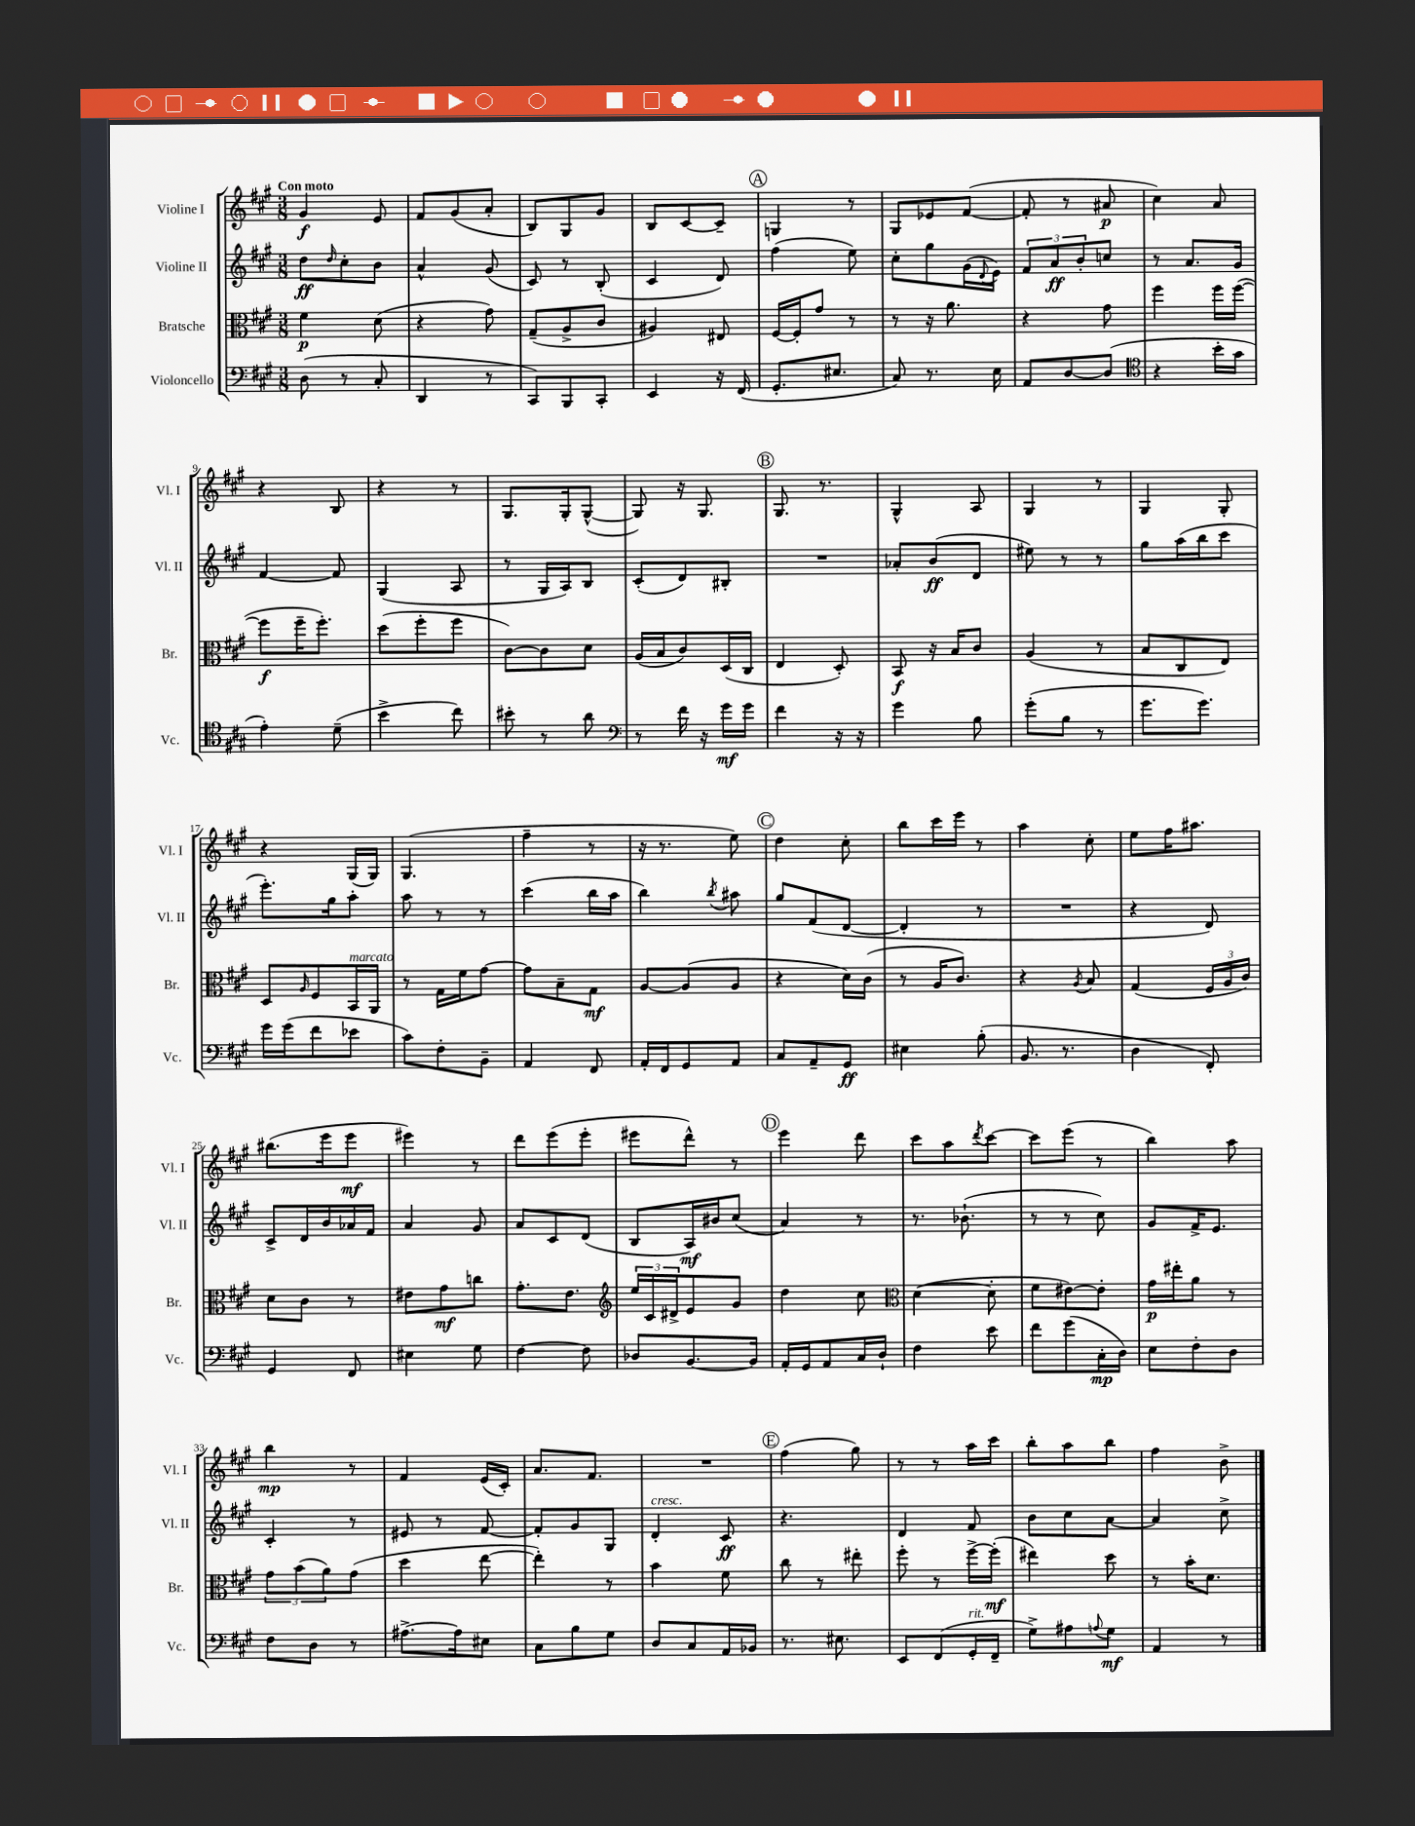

**kern	**kern	**kern	**kern
*staff4	*staff3	*staff2	*staff1
*clefF4	*clefC3	*clefG2	*clefG2
*k[f#c#g#]	*k[f#c#g#]	*k[f#c#g#]	*k[f#c#g#]
*M3/8	*M3/8	*M3/8	*M3/8
(8D	4f#	8dd	4g#
.	.	16qqdd	.
8r	.	8cc#'	.
8C#'	(8d	8b	8e
=	=	=	=
4DD	4r	4a^^	8f#
.	.	.	(8g#
8r	8g#)	(8g#	8a'
=	=	=	=
8CC#)	(8G#~	8c#)	8B)
8BBB	8A^	8r	8G#
8CC#'	8c#	(8B'	8g#
=	=	=	=
4EE	4A#)	4c#	8B
.	.	.	[8c#
16r	8E#	8d)	8c#~]
(16FF#	.	.	.
=	=	=	=
8.GG#'	[16F#	(4ff#	4G
.	16F#']	.	.
.	8g#	.	.
8.E#	.	.	.
.	8r	8ee)	8r
=	=	=	=
8C#)	8r	8cc#'	8G#
8.r	16r	8gg#	8e-
.	8.a	.	.
.	.	(16g#	([8f#
.	.	8qqd	.
16E	.	16e)	.
=	=	=	=
8AA	4r	12f#	8f#']
.	.	12a	.
[8D	.	.	8r
.	.	12b'	.
(8D]	8g#	8cc	8a#
=	=	=	=
*clefC4	*	*	*
4r	4ff#	8r	4cc#)
.	.	8.a	.
16b'	16ff#	.	8a
16g#	([16ff#	16g#	.
=	=	=	=
4e')	8ff#]	[4f#	4r
.	16ff#~	.	.
.	8.ff#')	.	.
(8d~	.	8f#]	8B
=	=	=	=
4b^	(8dd	(4G#	4r
.	8ff#'	.	.
8cc#)	8ff#	8A	8r
=	=	=	=
8b#'	[8c#)	8r	8.G#
8r	8c#]	16G#	.
.	.	16A)	16G#'
8a	8d	8B	([8G#^^
=	=	=	=
*clefF4	*	*	*
8r	(16A	(8c#'	8G#])
.	16B	.	.
16f#	8c#)	8d)	16r
16r	.	.	8.G#
16g#	(16D	8B#'	.
16g#	16C#	.	.
=	=	=	=
4f#	4E	4.r	8.G#
.	.	.	8.r
16r	8D')	.	.
16r	.	.	.
=	=	=	=
4g#	8BB	8a-'	4G#^^
.	16r	(8b	.
.	16B	.	.
8B	8c#	8d	8A
=	=	=	=
(8g#'	(4A	8ee#)	4G#
8B	.	8r	.
8r	8r	8r	8r
=	=	=	=
8.g#	8B	8gg#	4G#
.	8C#	(16aa	.
8.g#)	.	16bb	.
.	8E)	8ccc#	8G#'
=	=	=	=
16g#	8D	8.eee')	4r
(16g#	.	.	.
.	16qqA	.	.
8f#	8F#	.	.
.	.	16gg#	.
8e-	16BB	8aa'	(16G#
.	16AA	.	16G#)
=	=	=	=
8c#)	8r	8aa	(4.G#
8F#'	16G#	8r	.
.	16f#	.	.
8BB~	[8g#	8r	.
=	=	=	=
4AA	8g#]	(4ccc#	4ff#~
.	8B~	.	.
8FF#	8G#	16bb	8r
.	.	16aa	.
=	=	=	=
16AA'	[8A	4bb)	16r
16FF#	.	.	8.r
8GG#	(8A]	.	.
.	.	8qbb	.
8AA	8A	8aa#	8ee)
=	=	=	=
8C#	4r	8gg#	4dd
8AA~	.	(8f#	.
8GG#	16d)	[8d	8cc#'
.	(16c#	.	.
=	=	=	=
4E#	8r	4d']	8bb
.	16A	.	16ccc#
.	8.c#)	.	16eee
(8B'	.	8r	8r
=	=	=	=
8.BB	4r	4.r	4aa
8.r	.	.	.
.	8qA	.	.
.	8B	.	8cc#'
=	=	=	=
4D	(4G#	4r	8ee
.	.	.	16ff#
.	.	.	8.aa#
8FF#')	24F#	8d)	.
.	24A	.	.
.	24c#)	.	.
=	=	=	=
4GG#	8d	8c#^	(8.bb#
.	8c#	16d	.
.	.	16b	16eee
8FF#	8r	16a-	8eee
.	.	16f#	.
=	=	=	=
4E#	8e#	4a	4eee#)
.	8g#	.	.
8G#	8cc	8g#	8r
=	=	=	=
[4F#	8.g#'	8a	8ddd
.	.	8c#	(8eee
.	8.e	.	.
8F#]	.	(8d	8eee'
=	=	=	=
*	*clefG2	*	*
8D-	24ee	8B	8eee#
.	24c#	.	.
.	24d#^	.	.
[8.BB	8e	16A)	8ddd^^)
.	.	16b#	.
.	8g#	(8cc#	8r
16BB]	.	.	.
=	=	=	=
16AA'	4dd	4a)	4eee
16GG#	.	.	.
8AA	.	.	.
16C#	8cc#	8r	8ddd
16D`	.	.	.
=	=	=	=
*	*clefC3	*	*
4F#	([4d	8.r	8ccc#
.	.	.	8aa
.	.	(8.b-`	.
.	.	.	8qddd
8e	8d']	.	[8ccc#
=	=	=	=
8f#	8f#	8r	8ccc#]
(8g#	[8e#)	8r	(8eee
16C#'	8e#']	8cc#)	8r
16D)	.	.	.
=	=	=	=
8E	16g#	8g#	4bb)
.	16ee#'	.	.
8F#'	8a	16f#^	.
.	.	8.e	.
8D	8r	.	8aa
=	=	=	=
8F#	12g#	4c#'	4bb
.	(12b	.	.
8D	.	.	.
.	12a)	.	.
8r	(8g#	8r	8r
=	=	=	=
[8.A#^	4dd	8e#	4f#
.	.	8r	.
16A#]	.	.	.
8E#	[8ee	[8f#	(16e
.	.	.	16c#')
=	=	=	=
8C#	4ee'])	8f#']	8.a
8B	.	8g#	.
.	.	.	8.f#
8G#	8r	8G#	.
=	=	=	=
8D	4b	4d'	4.r
8C#	.	.	.
16AA	8f#	8c#	.
16BB-	.	.	.
=	=	=	=
8.r	8cc#	4.r	(4ff#
.	8r	.	.
8.E#	.	.	.
.	8ee#'	.	8gg#)
=	=	=	=
8EE	8ff#'	4d	8r
(8FF#	8r	.	8r
16GG#'	[16ff#^	8f#	16aa
16FF#~	(16ff#']	.	16ccc#
=	=	=	=
8G#^)	4ee#)	8b	8bb'
8A#	.	8cc#	8aa
8qqA	.	.	.
8G#	8dd	[8a	8bb
=	=	=	=
4AA	8r	4a]	4ff#
.	16b'	.	.
.	8.d	.	.
8r	.	8cc#^	8b^
==	==	==	==
*-	*-	*-	*-
